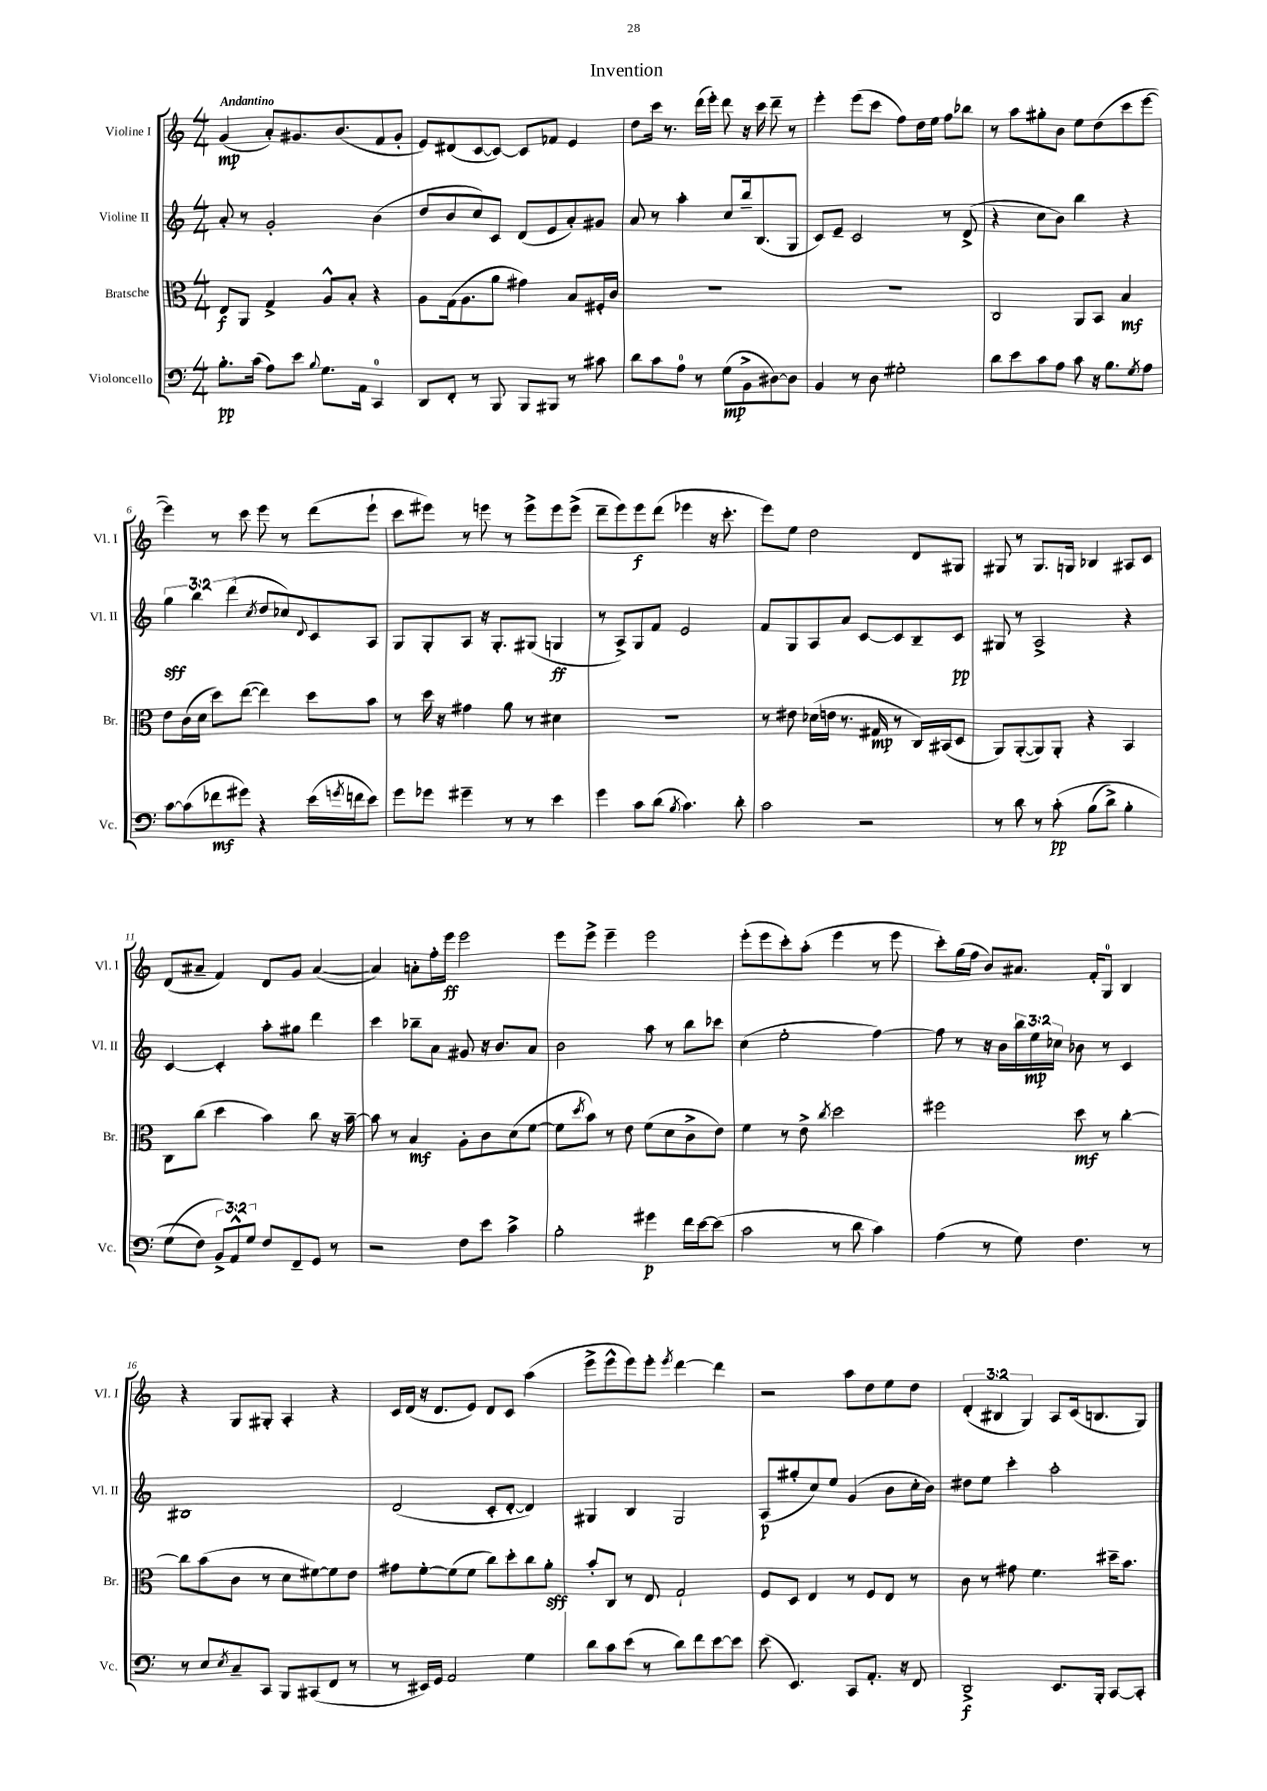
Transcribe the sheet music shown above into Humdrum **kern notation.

**kern	**kern	**kern	**kern
*staff4	*staff3	*staff2	*staff1
*clefF4	*clefC3	*clefG2	*clefG2
*k[]	*k[]	*k[]	*k[]
*M4/4	*M4/4	*M4/4	*M4/4
8.B'	8E	8a'	(4g
.	8AA	8r	.
(16c	.	.	.
8A)	4G^	2g'	8a')
8e	.	.	8.g#
8qqB	.	.	.
8.G	8A^^	.	.
.	.	.	(8.b
.	8B'	.	.
16AA	.	.	.
4CC	4r	(4b	8f
.	.	.	8g#'
=	=	=	=
8DD	8A	8dd	8e)
8FF'	(16G	8b	(8d#
.	8.A	.	.
8r	.	8cc)	[8c
8BBB	8a	8c	8c_)
8BBB	4g#)	(8d	8c]
8BBB#	.	8e	8f-
8r	8B	8a')	4e
8c#	16F#'	8g#	.
.	16c	.	.
=	=	=	=
8d	1r	8a	8dd
8c	.	8r	16ccc
.	.	.	8.r
8A	.	4aa'	.
8r	.	.	(16ddd
.	.	.	16eee')
(8G	.	8cc	8ddd
8BB^	.	16bb~	16r
.	.	(8.B	16ccc
[8D#)	.	.	8ddd~
8D#]	.	8G	8r
=	=	=	=
4BB	1r	8c)	4eee'
.	.	8e~	.
8r	.	2c	(8eee
8D	.	.	8ccc
2G#'	.	.	8ff)
.	.	.	16dd
.	.	.	16ee
.	.	8r	8ff
.	.	(8d^	8bb-
=	=	=	=
8d	2C	4r	8r
8e	.	.	8aa
8c	.	8cc	8gg#'
8A	.	8b)	8b
8c	8AA	4bb	8ee
16r	8BB	.	(8dd
8.B	.	.	.
.	4B	4r	8ccc
8qG	.	.	.
8A	.	.	[8eee
=	=	=	=
[8c	8e	6gg	4eee])
(8c]	(16c	.	.
.	.	6bb	.
.	16d	.	.
8f-	8dd)	.	8r
.	.	(6ddd	.
8g#)	([8ee	.	8ccc
.	.	8qcc	.
4r	4ee])	8dd	8eee
.	.	8cc-)	8r
.	.	8qqd	.
(16e	8dd	8c	(8ddd
8qg	.	.	.
16f	.	.	.
8e)	8b	8A	8eee`
=	=	=	=
8g	8r	8G	8ccc
8g-	16dd	8G'	8eee#)
.	16r	.	.
4g#~	4g#	8A	8r
.	.	16r	8eee
.	.	8.G'	.
8r	8a	.	8r
8r	8r	(8G#	8eee^
4e	4d#	4G	8eee
.	.	.	(8eee^
=	=	=	=
4g	1r	8r	8ddd~
.	.	8A^)	8eee)
8c	.	8G	8eee
(8d	.	8f	(8ddd
8qB	.	.	.
4.c)	.	2e	4eee-
.	.	.	16r
.	.	.	8.ccc'
8d'	.	.	.
=	=	=	=
2c	8r	8f	8eee)
.	8e#	8G	8ee
.	(16d-	8A	2dd
.	16e	.	.
.	8.r	8a	.
2r	.	[8c	.
.	16G#	.	.
.	8r	8c]	.
.	16C)	8B~	8d
.	(16BB#	.	.
.	8D	8c	8G#
=	=	=	=
8r	8AA)	8G#	8G#
8d	([8AA'	8r	8r
8r	8AA])	2A^	8.G#
&(8c'	8AA'	.	.
.	.	.	16G
(8B	4r	.	4B-
8d^)	.	.	.
4B'	4BB	4r	8A#
.	.	.	8c
=	=	=	=
(8G	8C	[4c	(8d
8F&)	(8cc	.	8a#~
12BB^)	4dd	4c']	4f)
12AA^^	.	.	.
12G	.	.	.
8F	4b)	8aa'	8d
8FF~	.	8gg#	8g
8GG	8cc	4ddd	([4a#
8r	16r	.	.
.	[16b~	.	.
=	=	=	=
2r	8b]	4ccc	4a#])
.	8r	.	.
.	4B	8bb-~	8a'
.	.	8a	16ff'
.	.	.	16eee
8F	8A'	8g#	2eee
8e	8c	16r	.
.	.	8.b	.
4c^	(8d	.	.
.	[8f	8a	.
=	=	=	=
2B'	8f]	2b	8eee
.	8qdd	.	.
.	8b)	.	8eee^
.	8r	.	4eee~
.	8e	.	.
4g#	(8f	8aa	2eee
.	8d	8r	.
16f	8c^	8bb	.
[16e	.	.	.
(8e]	8e)	8ccc-	.
=	=	=	=
2c	4f	(4cc	(8eee'
.	.	.	8eee
.	8r	2ee'	8ccc')
.	8e^	.	(8aa'
.	8qcc	.	.
8r	2dd	.	4eee
8d	.	.	.
4c)	.	[4ff)	8r
.	.	.	8eee
=	=	=	=
(4A	2ff#	8ff]	8ccc')
.	.	8r	(16gg
.	.	.	16ff
8r	.	16r	8b)
.	.	16b	.
8G)	.	24bb	8.a#
.	.	24ee	.
.	.	24cc-	.
4.F	8dd	8b-	.
.	.	.	16f'
.	8r	8r	8G
.	[4cc'	4c	4B
8r	.	.	.
=	=	=	=
8r	8cc]	1B#	4r
8E	(8b	.	.
8qE	.	.	.
8C~	8c	.	8G
8CC	8r	.	8G#'
8BBB	8d	.	4A'
(8CC#	[8f#)	.	.
8FF	8f#]	.	4r
8r	8e	.	.
=	=	=	=
8r	8g#	(2d	16c
.	.	.	(16d
16EE#)	[8f'	.	16r
16GG	.	.	8.d
2AA	(8f]	.	.
.	8f	.	8e)
.	8cc)	8c'	8d
.	8dd'	[8d'	8c
4G	8cc	4d])	(4aa
.	8a'	.	.
=	=	=	=
8d	8b'	4G#	8eee^
8c	8C	.	8eee^^
(8e	8r	4B	8eee)
8r	8E	.	8eee'
.	.	.	8qeee
8d)	2G`	2G#	[4ddd
8f	.	.	.
[8e	.	.	4ddd]
8e]	.	.	.
=	=	=	=
(8e	8F	(8A	2r
4.EE)	8D	8gg#'	.
.	4E	8cc)	.
.	.	8ee	.
8CC	8r	(4g	8aa
8.AA'	8F	.	8dd
.	8E	8b	8ee
16r	.	.	.
8FF	8r	16cc'	8dd
.	.	16b)	.
=	=	=	=
2DD^	8c	8dd#	(6d'
.	8r	8ee	.
.	.	.	6B#
.	8g#	4ccc'	.
.	.	.	6G)
.	4.f	.	.
8.EE	.	2aa'	8A
.	.	.	(16c
16BBB'	.	.	8.B
[8CC	16dd#~	.	.
.	8.b	.	.
8CC']	.	.	8G)
==	==	==	==
*-	*-	*-	*-
